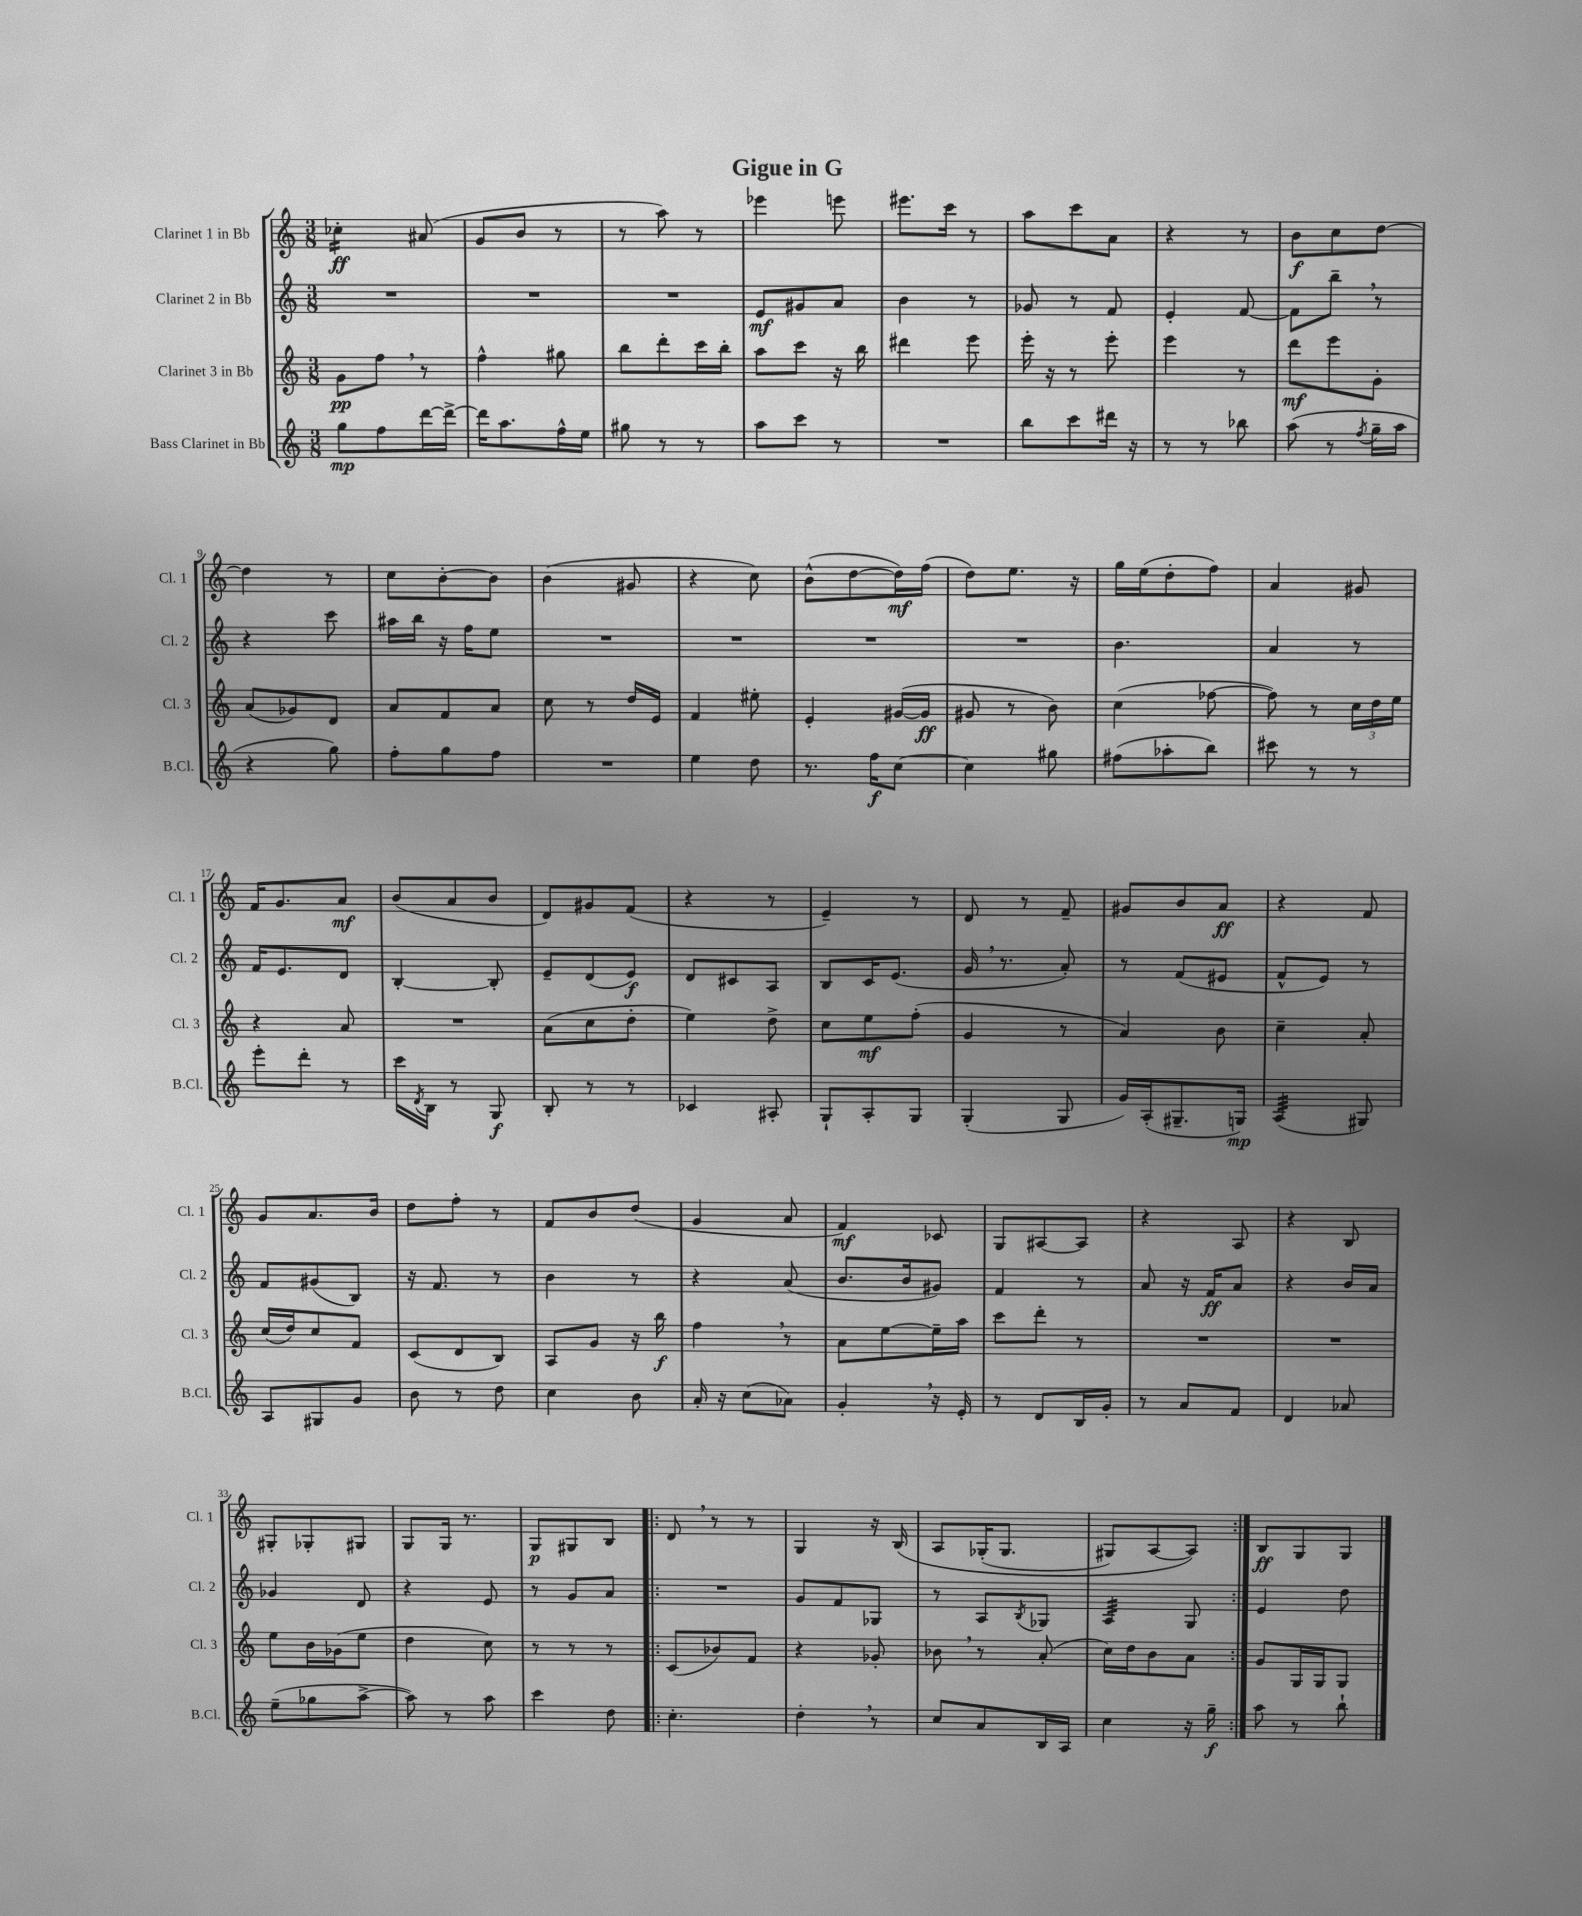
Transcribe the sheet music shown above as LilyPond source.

\header { title = "Gigue in G" }
<<
\new StaffGroup <<
\new Staff = "s0" \with { instrumentName = "Clarinet 1 in Bb" shortInstrumentName = "Cl. 1" } {
    \clef treble \key c \major \numericTimeSignature \time 3/8
    ces''4:16-.\ff ais'8( |
    g'8 b'8 r8 |
    r8 a''8) r8 |
    ees'''4 e'''8 |
    eis'''8. c'''16 r8 |
    a''8 c'''8 a'8 |
    r4 r8 |
    b'8\f c''8 d''8~ |
    d''4 r8 |
    c''8 b'8~-. b'8 |
    b'4( gis'8 |
    r4 c''8) |
    b'8-^( d''8~ d''16\mf) f''16( |
    d''8) e''8. r16 |
    g''16 e''16( d''8-. f''8) |
    a'4 gis'8 |
    f'16 g'8. a'8\mf |
    b'8( a'8 b'8 |
    d'8) gis'8 f'8( |
    r4 r8 |
    e'4--) r8 |
    d'8 r8 f'8-- |
    gis'8 b'8 a'8\ff |
    r4 f'8 |
    g'8 a'8. b'16 |
    d''8 f''8-. r8 |
    f'8 b'8 d''8( |
    g'4 a'8 |
    f'4\mf) ces'8 |
    g8 ais8~ ais8 |
    r4 a8 |
    r4 b8 |
    gis8-. ges8-. gis8 |
    g8 g16 r8. |
    g8\p gis8 b8 |
    \repeat volta 2 { d'8 \breathe r8 r8 |
    g4 r16 b16\( |
    a8 ges16-.( ges8. |
    gis8) a8~ a8\) | }
    b8\ff g8 g8 \bar "|." |
}
\new Staff = "s1" \with { instrumentName = "Clarinet 2 in Bb" shortInstrumentName = "Cl. 2" } {
    \clef treble \key c \major \numericTimeSignature \time 3/8
    R4. |
    R4. |
    R4. |
    e'8\mf gis'8 a'8 |
    b'4 r8 |
    ges'8 r8 f'8 |
    e'4-. f'8~ |
    f'8 b''8-- \breathe r8 |
    r4 c'''8 |
    ais''16 b''16 r16 f''16 e''8 |
    R4. |
    R4. |
    R4. |
    R4. |
    b'4. |
    a'4 r8 |
    f'16 e'8. d'8 |
    b4~-. b8-. |
    e'8-- d'8( e'8\f) |
    d'8 cis'8 a8 |
    b8 c'16 e'8.( |
    g'16 \breathe r8. a'8-.) |
    r8 f'8( eis'8 |
    f'8-^ e'8) r8 |
    f'8 gis'8( b8) |
    r16 f'8. r8 |
    b'4 r8 |
    r4 a'8( |
    b'8. b'16 gis'8) |
    f'4 r8 |
    a'8 r16 f'16\ff a'8 |
    r4 b'16 a'16 |
    ges'4 d'8 |
    r4 e'8 |
    r8 g'8 a'8 |
    \repeat volta 2 { R4. |
    g'8 f'8 ges8 |
    r8 a8 \acciaccatura { b8 } ges8 |
    a4:32 g8 | }
    e'4 d''8 \bar "|." |
}
\new Staff = "s2" \with { instrumentName = "Clarinet 3 in Bb" shortInstrumentName = "Cl. 3" } {
    \clef treble \key c \major \numericTimeSignature \time 3/8
    g'8\pp f''8 \breathe r8 |
    f''4-^ gis''8 |
    b''8 d'''8-. c'''16 b''16-. |
    a''8 c'''8 r16 b''16 |
    dis'''4 e'''8 |
    e'''16-. r16 r8 e'''8-. |
    e'''4 r8 |
    d'''8\mf e'''8 g'8-. |
    a'8( ges'8) d'8 |
    a'8 f'8 a'8 |
    c''8 r8 d''16 e'16 |
    f'4 eis''8-. |
    e'4-. gis'16~( gis'16\ff |
    gis'8 r8 b'8) |
    c''4( fes''8~ |
    fes''8) r8 \tuplet 3/2 { c''16 d''16 e''16 } |
    r4 a'8 |
    R4. |
    a'8( c''8 d''8-. |
    e''4) d''8-> |
    c''8 e''8\mf f''8-.( |
    g'4 r8 |
    a'4) b'8 |
    c''4-- a'8-. |
    c''16( d''16) c''8 f'8 |
    c'8( d'8 b8) |
    a8 g'8 r16 b''16\f |
    f''4 \breathe r8 |
    a'8 e''8~ e''16-- a''16 |
    c'''8 d'''8-. r8 |
    R4. |
    R4. |
    e''8 b'16 ges'16( e''8 |
    d''4 c''8) |
    r8 r8 r8 |
    \repeat volta 2 { c'8( bes'8) f'8 |
    r4 ges'8-. |
    bes'8 \breathe r8 a'8-.( |
    c''16) d''16 b'8 a'8 | }
    g'8 g16 g16 g8 \bar "|." |
}
\new Staff = "s3" \with { instrumentName = "Bass Clarinet in Bb" shortInstrumentName = "B.Cl." } {
    \clef treble \key c \major \numericTimeSignature \time 3/8
    g''8\mp f''8 d'''16~ d'''16~-> |
    d'''16 a''8. f''16-^ e''16 |
    gis''8 r8 r8 |
    a''8 c'''8 r8 |
    R4. |
    b''8 c'''8 dis'''16 r16 |
    r8 r8 bes''8 |
    a''8( r8 \acciaccatura { f''8 } g''16-- a''16 |
    r4 g''8) |
    f''8-. g''8 f''8 |
    R4. |
    e''4 d''8 |
    r8. f''16\f c''8~ |
    c''4 gis''8 |
    fis''8( aes''8-. b''8) |
    cis'''8 r8 r8 |
    e'''8-. d'''8-. r8 |
    c'''16 \acciaccatura { d'8 } b16 r8 g8\f |
    b8-. r8 r8 |
    ces'4 ais8-. |
    g8-! a8-. g8 |
    g4-.( g8 |
    g'16) a16-.( gis8.-- g16\mp) |
    a4:32( gis8) |
    a8 gis8 g'8 |
    b'8 r8 d''8 |
    c''4 b'8 |
    a'16-. r16 c''8( aes'8) |
    g'4-. \breathe r16 e'16-. |
    r8 d'8 b16 g'16-. |
    r8 a'8 f'8 |
    d'4 aes'8 |
    e''8--( ges''8 a''8~-> |
    a''8) r8 a''8 |
    c'''4 d''8 |
    \repeat volta 2 { c''4.-. |
    d''4-. \breathe r8 |
    c''8 a'8 b16 a16 |
    c''4 r16 g''16--\f | }
    a''8 r8 b''8-! \bar "|." |
}
>>
>>
